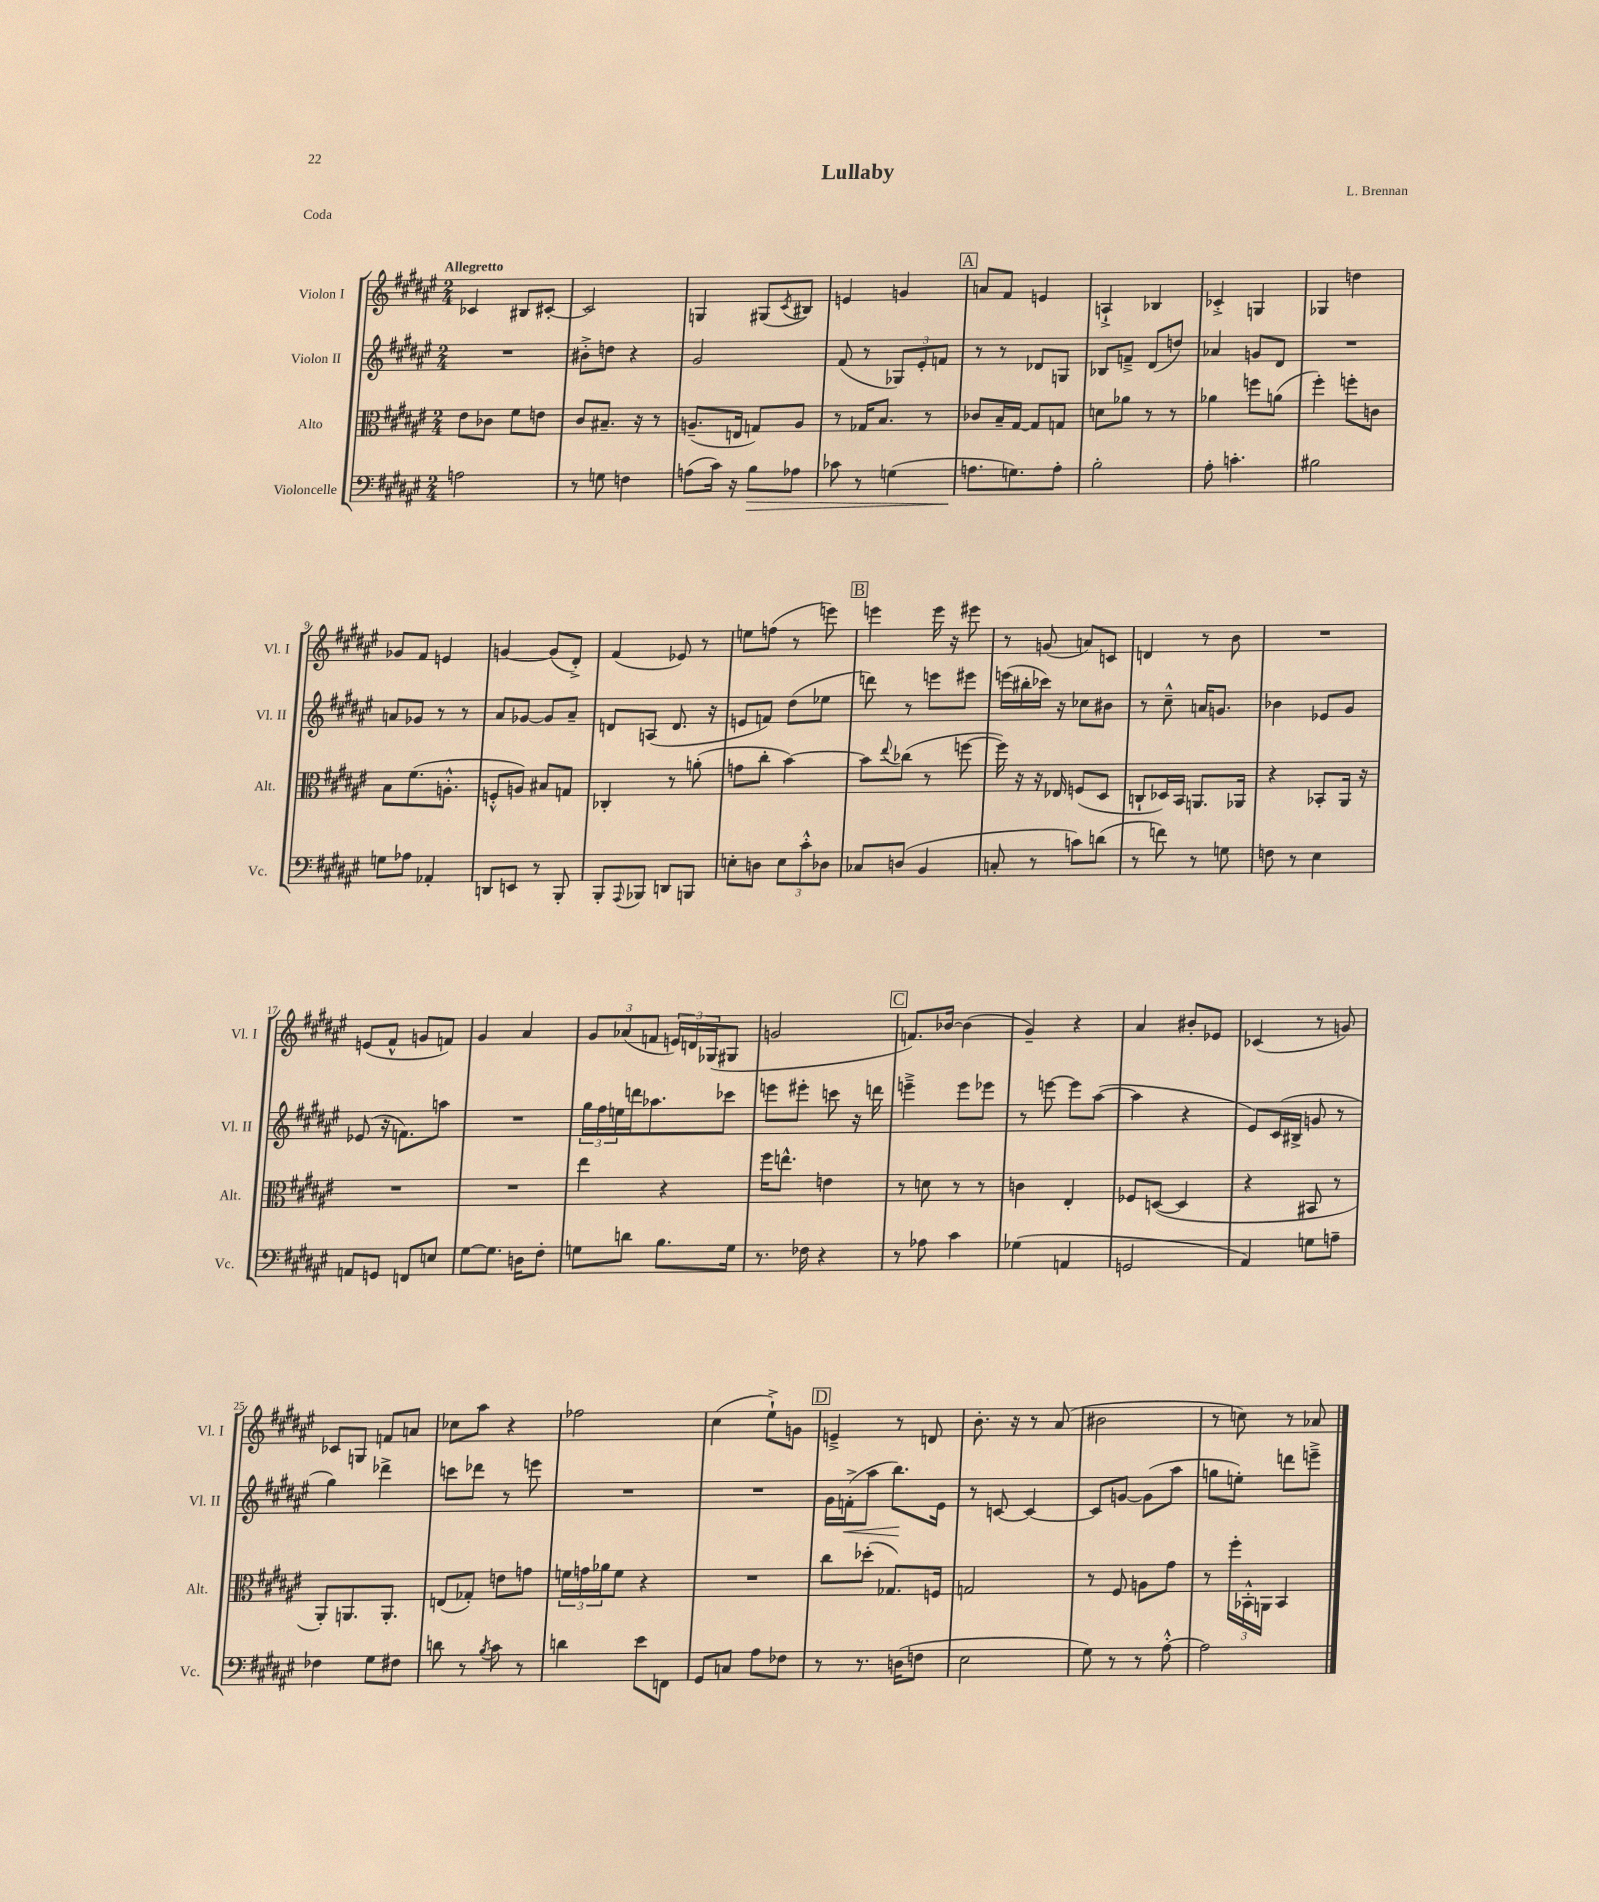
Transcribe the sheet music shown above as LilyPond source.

\header { title = "Lullaby" composer = "L. Brennan" piece = "Coda" }
<<
\new StaffGroup <<
\new Staff = "s0" \with { instrumentName = "Violon I" shortInstrumentName = "Vl. I" } {
    \clef treble \key fis \major \numericTimeSignature \time 2/4 \tempo "Allegretto"
    ces'4 bis8 cis'8~-. |
    cis'2 |
    g4 gis8( \acciaccatura { cis'8 } bis8) |
    e'4 g'4 |
    \mark \markup { \box "A" } a'8 fis'8 e'4 |
    a4-!-> bes4 |
    ces'4-.-> g4 |
    ges4 d''4 |
    ges'8 fis'8 e'4 |
    g'4~ g'8( dis'8-.->) |
    fis'4( ees'8) r8 |
    e''8 f''8( r8 e'''8) |
    \mark \markup { \box "B" } e'''4 e'''16 r16 eis'''8 |
    r8 g'8( a'8) c'8 |
    d'4 r8 b'8 |
    R2 |
    e'8( fis'8-^ g'8 f'8) |
    gis'4 ais'4 |
    \tuplet 3/2 { gis'8 aes'8( f'8 } \tuplet 3/2 { e'16) d'16 ges16( } gis8 |
    g'2 |
    \mark \markup { \box "C" } f'8.) bes'16~ bes'4( |
    gis'4--) r4 |
    ais'4 bis'8-. ees'8 |
    ces'4( r8 g'8) |
    ces'8 g8 f'8 a'8 |
    ces''8 ais''8 r4 |
    fes''2 |
    cis''4( eis''8-!->) g'8 |
    \mark \markup { \box "D" } e'4---> r8 d'8 |
    b'8.-. r16 r8 ais'8( |
    bis'2 |
    r8 c''8) r8 aes'8 \bar "|." |
}
\new Staff = "s1" \with { instrumentName = "Violon II" shortInstrumentName = "Vl. II" } {
    \clef treble \key fis \major \numericTimeSignature \time 2/4
    R2 |
    bis'8-.-> d''8 r4 |
    gis'2 |
    fis'8( r8 \tuplet 3/2 { ges8) eis'8-. f'8 } |
    \mark \markup { \box "A" } r8 r8 des'8 g8 |
    bes8 f'8---> dis'8( d''8) |
    aes'4 g'8 dis'8 |
    R2 |
    a'8 ges'8 r8 r8 |
    ais'8 ges'8~ ges'8 ais'8-- |
    d'8 a8( d'8. r16 |
    e'8 f'8) dis''8( ees''8 |
    \mark \markup { \box "B" } d'''8) r8 e'''8 eis'''8 |
    e'''16( bis''16-. ces'''16) r16 ces''8 bis'8 |
    r8 cis''8---^ a'16 g'8. |
    bes'4 ees'8 gis'8 |
    ees'8( r16 f'8.) a''8 |
    R2 |
    \tuplet 3/2 { gis''16 fis''16 e''16 } d'''16 aes''8. ces'''8 |
    e'''8 eis'''8-. c'''8 r16 d'''16 |
    \mark \markup { \box "C" } e'''4---> e'''8 ees'''8 |
    r8 e'''8~ e'''8 ais''8~( |
    ais''4 r4 |
    eis'8) cis'16( bis16-> g'8 r8 |
    gis''4) des'''4-> |
    c'''8 des'''8 r8 e'''8 |
    R2 |
    R2 |
    \mark \markup { \box "D" } gis'16 f'16-.->\<( ais''8 b''8.\!) eis'16 |
    r8 c'8~ c'4~ |
    c'8 g'8~ g'8( ais''8 |
    g''8 e''8-.) d'''8 e'''8---> \bar "|." |
}
\new Staff = "s2" \with { instrumentName = "Alto" shortInstrumentName = "Alt." } {
    \clef alto \key fis \major \numericTimeSignature \time 2/4
    eis'8 ces'8 fis'8 e'8 |
    cis'8 bis8.-- r16 r8 |
    a8.--( e16 g8) a8 |
    r8 ges16 b8. r8 |
    \mark \markup { \box "A" } ces'8 b16-- gis16~ gis8 g8 |
    d'8 aes'8 r8 r8 |
    aes'4 f''8 a'8( |
    fis''4-.) f''8-. c'8 |
    b8 fis'8.( a8.-.-^ |
    f8-.-^ a8) bis8 g8 |
    ces4-. r8 a'8-.( |
    g'8 cis''8-. b'4~) |
    \mark \markup { \box "B" } b'8 \appoggiatura { eis''8 } ces''8( r8 f''8~ |
    f''16) r16 r16 ees16 f8( dis8 |
    c8-! des16) b,16 a,8. aes,16 |
    r4 bes,8-. ais,16 r16 |
    R2 |
    R2 |
    eis''4 r4 |
    fis''16 e''8.-^ e'4 |
    \mark \markup { \box "C" } r8 d'8 r8 r8 |
    c'4 eis4-. |
    fes8 d8~( d4 |
    r4 bis,8 r8 |
    ais,8-.) a,8. a,8.-. |
    e8( ges8-.) e'8 g'8 |
    \tuplet 3/2 { f'16 g'16 aes'16 } f'8 r4 |
    R2 |
    \mark \markup { \box "D" } cis''8 des''8-.( ges8.) f16 |
    g2 |
    r8 fis8 a8 gis'8 |
    r8 \tuplet 3/2 { fis''16-. bes,16-.-^ a,16 } bes,4 \bar "|." |
}
\new Staff = "s3" \with { instrumentName = "Violoncelle" shortInstrumentName = "Vc." } {
    \clef bass \key fis \major \numericTimeSignature \time 2/4
    a2 |
    r8 g8 f4 |
    a8( cis'16) r16 b8\> aes8 |
    ces'8 r8 g4( |
    \mark \markup { \box "A" } a8.\! g8.) a8-. |
    b2-. |
    ais8-. c'4.-. |
    bis2 |
    g8 aes8 aes,4-. |
    d,8 e,8 r8 b,,8-. |
    b,,8-. \appoggiatura { ais,,8 } bes,,8 d,8 b,,8 |
    e8-. d8 \tuplet 3/2 { e8 cis'8-.-^ des8 } |
    \mark \markup { \box "B" } ces8 d8( b,4 |
    c8-. r8 c'8) d'8( |
    r8 f'8) r8 g8 |
    f8 r8 eis4 |
    a,8 g,8 f,8 e8 |
    gis8~ gis8. d16 fis8-. |
    g8 d'8 b8. g16 |
    r8. fes16 r4 |
    \mark \markup { \box "C" } r8 aes8 cis'4 |
    ges4( a,4 |
    g,2 |
    ais,4) g8 a8-- |
    fes4 gis8 fis8 |
    d'8 r8 \acciaccatura { b8 } cis'8 r8 |
    d'4 eis'8 f,8 |
    gis,8 c8 ais8 fes8 |
    \mark \markup { \box "D" } r8 r8. d16( f8 |
    eis2 |
    gis8) r8 r8 ais8~-.-^ |
    ais2 \bar "|." |
}
>>
>>
